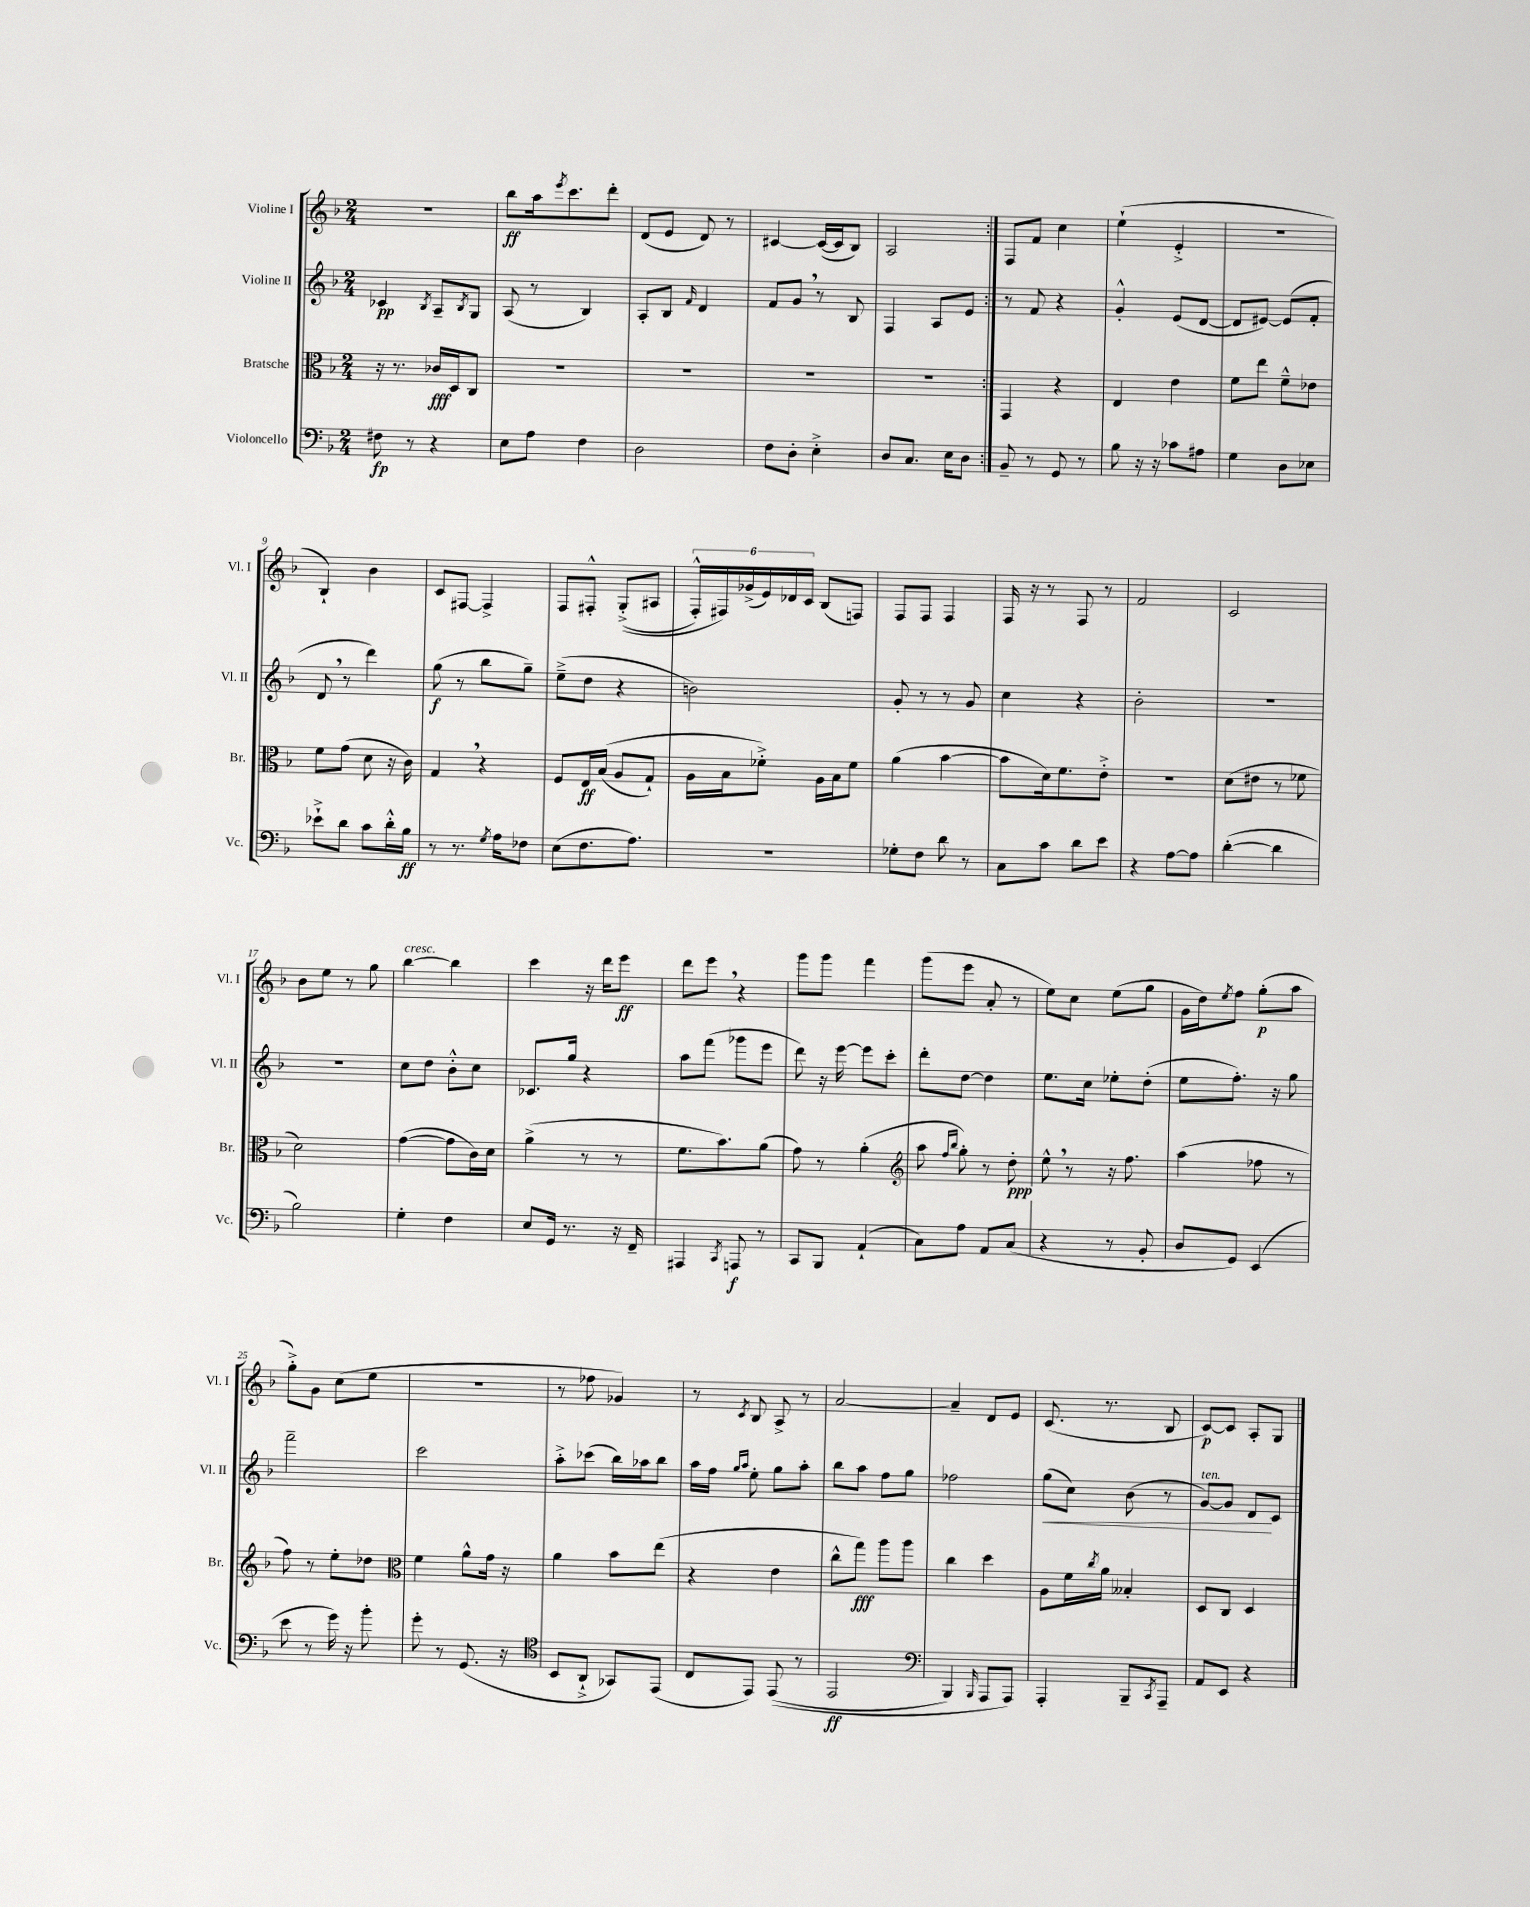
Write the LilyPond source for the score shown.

<<
\new StaffGroup <<
\new Staff = "s0" \with { instrumentName = "Violine I" shortInstrumentName = "Vl. I" } {
    \clef treble \key f \major \numericTimeSignature \time 2/4
    \repeat volta 2 { R2 |
    bes''8\ff a''16 \acciaccatura { e'''8 } c'''8. d'''8-. |
    d'8( e'8 d'8) r8 |
    cis'4~ cis'16~( cis'16 bes8) |
    a2 | }
    f8 f'8 c''4 |
    e''4-!( e'4-.-> |
    R2 |
    bes4-!) bes'4 |
    c'8 fis8~ fis4-> |
    f8 fis8-.-^ g8-.->(\( ais8 |
    \tuplet 6/4 { f16-.-^) fis16\) ges'16->( e'16) des'16 c'16 } bes8( f8) |
    f8 f8 f4 |
    f16 r16 r8 f8 r8 |
    f'2 |
    c'2 |
    bes'8 e''8 r8 g''8 |
    bes''4~^\markup { \italic "cresc." } bes''4 |
    c'''4 r16 d'''16 e'''8\ff |
    d'''8 e'''8 \breathe r4 |
    g'''8 g'''8 f'''4 |
    g'''8( e'''8 a'8-. r8 |
    e''8) c''8 e''8( g''8 |
    g'16 d''16) \acciaccatura { e''8 } f''8 g''8-.\p( a''8 |
    g''8-.->) g'8 c''8( e''8 |
    r2 |
    r8 fes''8 ges'4) |
    r8 \acciaccatura { c'8 } bes8 a8-> r8 |
    a'2~ |
    a'4-- d'8 e'8 |
    c'8.( r8. bes8 |
    c'8~\p) c'8 a8-. g8 \bar "|." |
}
\new Staff = "s1" \with { instrumentName = "Violine II" shortInstrumentName = "Vl. II" } {
    \clef treble \key f \major \numericTimeSignature \time 2/4
    \repeat volta 2 { ces'4\pp \acciaccatura { bes8 } a8-- \acciaccatura { bes8 } g8 |
    a8( r8 bes4) |
    a8-. bes8 \grace { f'16 } d'4 |
    f'8 g'8 \breathe r8 bes8 |
    f4 a8 e'8 | }
    r8 f'8 r4 |
    g'4-.-^ e'8( d'8~ |
    d'8 eis'8~) eis'8( f'8-. |
    d'8 \breathe r8 d'''4) |
    g''8\f( r8 bes''8 g''8--) |
    e''8--->( d''8 r4 |
    b'2) |
    g'8-. r8 r8 g'8 |
    c''4 r4 |
    bes'2-. |
    R2 |
    R2 |
    c''8 d''8 bes'8-.-^ c''8 |
    ces'8. g''16 r4 |
    a''8 f'''8( ges'''8 e'''8 |
    d'''8) r16 e'''16~ e'''8 c'''8-. |
    d'''8-. d''8~ d''4 |
    e''8. c''16 ees''8-. d''8-.( |
    e''8 f''8.-.) r16 g''8 |
    f'''2-- |
    c'''2 |
    a''8-.-> ces'''8( bes''16) aes''16 bes''8 |
    a''16 f''16 \grace { g''16 a''16 } e''8-. g''8 a''8-. |
    bes''8 a''8 f''8 g''8 |
    fes''2 |
    g''8\<( c''8) bes'8( r8 |
    g'8~^\markup { \italic "ten." }) g'8 d'8\! c'8 \bar "|." |
}
\new Staff = "s2" \with { instrumentName = "Bratsche" shortInstrumentName = "Br." } {
    \clef alto \key f \major \numericTimeSignature \time 2/4
    \repeat volta 2 { r16 r8. ces'16\fff d16 c8 |
    R2 |
    R2 |
    R2 |
    R2 | }
    g,4 r4 |
    e4 e'4 |
    f'8 e''8 f'8---^ ees'8 |
    f'8 g'8( d'8 r16 c'16) |
    g4 \breathe r4 |
    f8 e16\ff bes16(\( a8 g8-!) |
    a16 bes16 fes'8-.->\) a16 bes16 fes'8 |
    a'4( bes'4~ |
    bes'8 d'16) f'8. e'8-.-> |
    R2 |
    d'8( eis'8 r8 fes'8 |
    d'2) |
    g'4~( g'8 c'16) d'16 |
    a'4->( r8 r8 |
    f'8. bes'8.) a'8( |
    g'8) r8 a'4-.( |
    \clef treble a''8 \grace { f''16 bes''16 } g''8-.) r8 d''8-.\ppp |
    e''8-^ \breathe r8 r16 f''8. |
    a''4( fes''8 r8 |
    f''8) r8 e''8-. des''8 |
    \clef alto f'4 a'8-^ g'16 r16 |
    a'4 bes'8 e''8( |
    r4 e'4 |
    c''8-^ g''8\fff) a''8 a''8 |
    c''4 d''4 |
    a8 f'16 \acciaccatura { c''8 } a'16 beses4-. |
    d8 c8 d4 \bar "|." |
}
\new Staff = "s3" \with { instrumentName = "Violoncello" shortInstrumentName = "Vc." } {
    \clef bass \key f \major \numericTimeSignature \time 2/4
    \repeat volta 2 { fis8\fp r8 r4 |
    e8 a8 f4 |
    d2 |
    f8 d8-. e4-.-> |
    d8 c8. e16 d8 | }
    bes,8-- r8 g,8 r8 |
    bes8 r16 r16 ces'8 ais8 |
    g4 d8 ees8 |
    ees'8-!-> d'8 c'8 d'16-.-^ bes16\ff |
    r8 r8. \acciaccatura { g8 } a16 fes8 |
    e8( f8. a8.) |
    R2 |
    ges8-. f8 d'8 r8 |
    c8 c'8 d'8 e'8 |
    r4 a8~ a8 |
    d'4~-.( d'4 |
    bes2) |
    g4-. f4 |
    e8 g,16 r8. r16 f,16-- |
    ais,,4 \acciaccatura { c,8 } a,,8\f r8 |
    c,8 bes,,8 a,4-!( |
    c8) a8 a,8 c8( |
    r4 r8 bes,8-. |
    d8 g,8) e,4( |
    e'8 r8 g'16) r16 bes'8-. |
    g'8-. r8 g,8.( r16 |
    \clef tenor bes,8 a,8-!-> ges,8) e,8( |
    c8 e,8) e,8(\( r8 |
    e,2\ff |
    \clef bass bes,,4) \grace { bes,,16 } a,,8 a,,8\) |
    a,,4-. bes,,8-- \acciaccatura { c,8 } a,,8-- |
    a,8 e,8 r4 \bar "|." |
}
>>
>>
